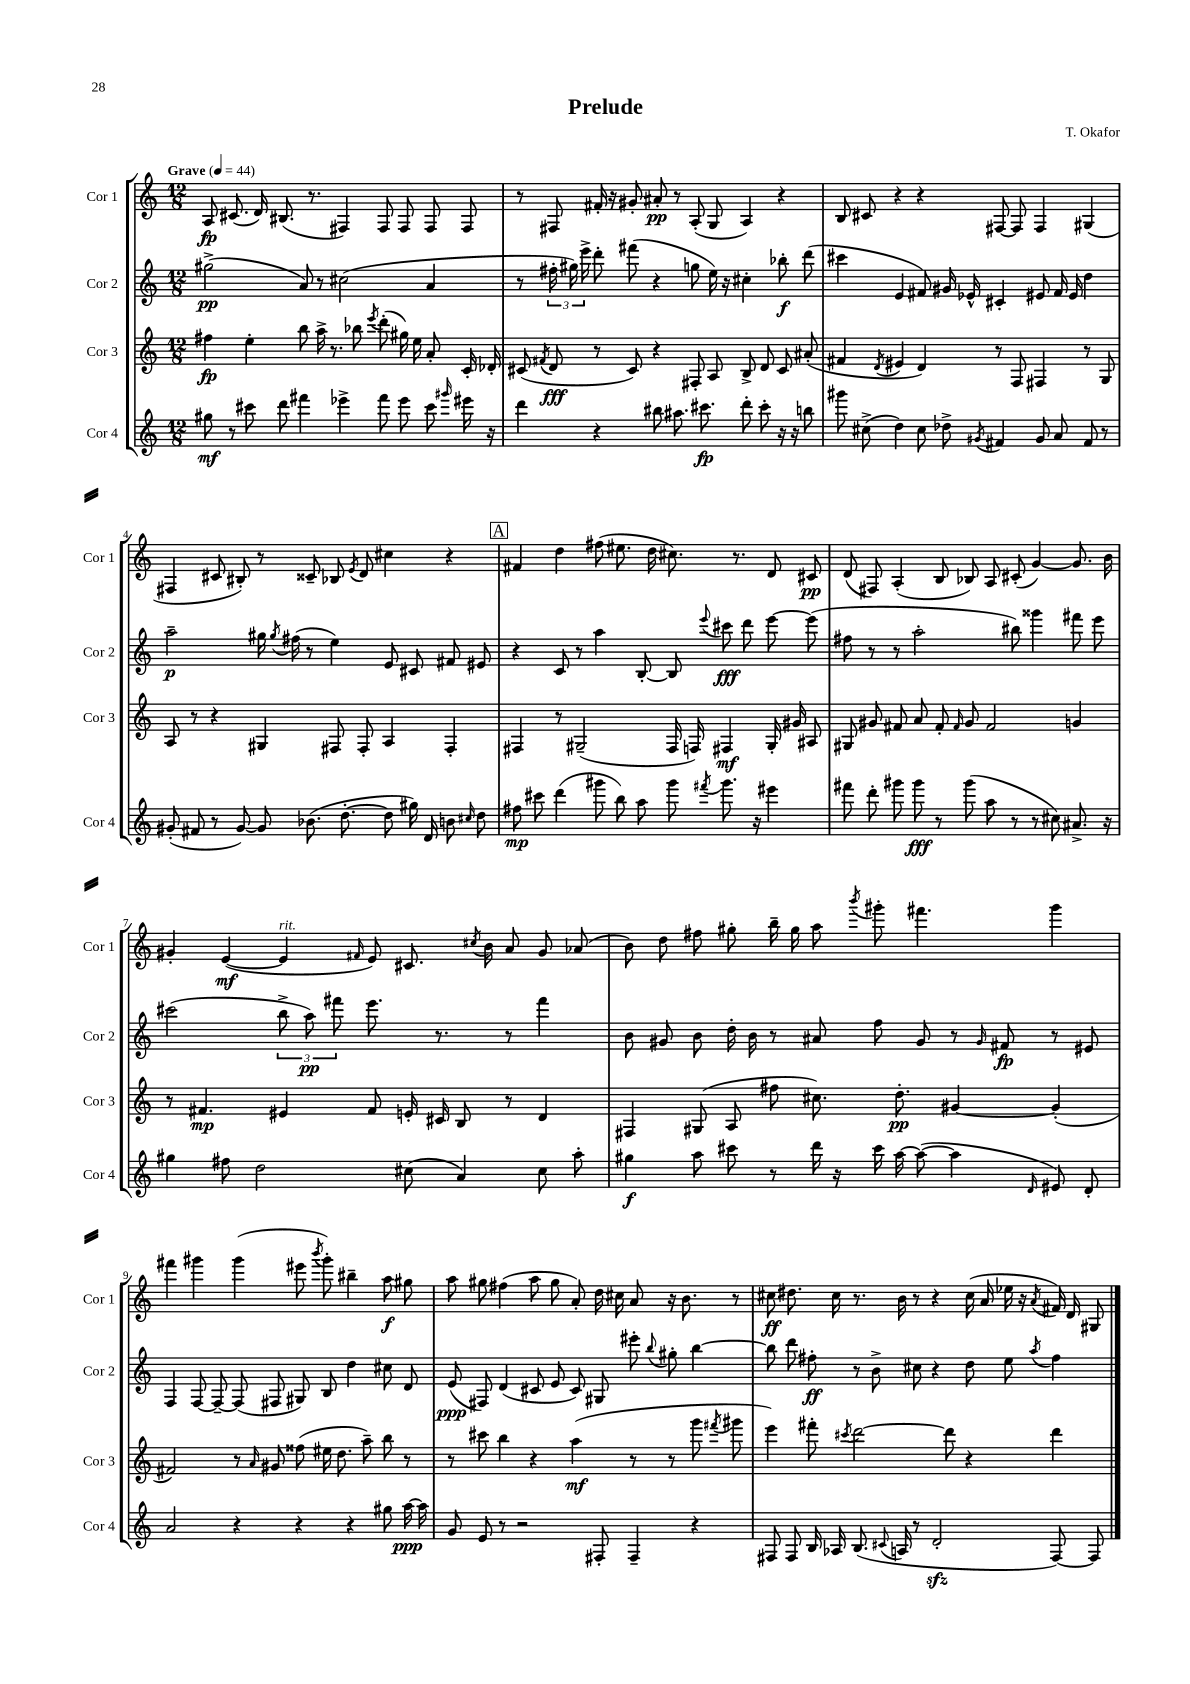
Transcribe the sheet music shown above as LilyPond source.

\header { title = "Prelude" composer = "T. Okafor" }
<<
\new StaffGroup <<
\new Staff = "s0" \with { instrumentName = "Cor 1" shortInstrumentName = "Cor 1" } {
    \clef treble \key c \major \numericTimeSignature \time 12/8 \tempo "Grave" 4 = 44
    \autoBeamOff a8\fp cis'8.( d'16) bis8.( r8. fis4) fis8 fis8 fis8 fis8 |
    r8 fis8 fis'16-. r16 gis'8-. ais'8-.\pp r8 a8-.( g8 a4) r4 |
    b8 cis'8 r4 r4 fis8~ fis8 fis4 gis4( |
    fis4 cis'8 bis8-.) r8 cisis'8-- bes8 \acciaccatura { e'8 } d'8 cis''4 r4 |
    \mark \markup { \box "A" } fis'4 d''4 fis''8( eis''8. d''16 cis''8.) r8. d'8 cis'8\pp |
    d'8( fis8) a4-.( b8 bes8) a8 cis'8-.( g'4~) g'8. b'16 |
    gis'4-. e'4~\mf( e'4^\markup { \italic "rit." } \grace { fis'16 } e'8) cis'8. \acciaccatura { cis''8 } b'16 a'8 gis'8 aes'8( |
    b'8) d''8 fis''8 gis''8-. b''16-- gis''16 a''8 \acciaccatura { b'''8 } gis'''8-. fis'''4. gis'''4 |
    fis'''4 gis'''4 gis'''4( eis'''8 \acciaccatura { b'''8 } gis'''8-.) bis''4-- a''8\f gis''8 |
    a''8 gis''8 fis''4( a''8 gis''8 a'8-.) d''16 cis''16 a'8 r16 b'8. r8 |
    cis''8\ff dis''8. cis''16 r8. b'16 r8 r4 cis''16( a'16 ees''16 r16 \acciaccatura { a'8 } fis'16) d'16 gis8 \bar "|." |
}
\new Staff = "s1" \with { instrumentName = "Cor 2" shortInstrumentName = "Cor 2" } {
    \clef treble \key c \major \numericTimeSignature \time 12/8
    \autoBeamOff gis''2->\pp( a'8) r8 cis''2( a'4 |
    r8 \tuplet 3/2 { fis''16-. gis''16) e'''16-> } d'''8-. fis'''8( r4 g''8 e''16) r16 cis''4-. bes''8-.\f d'''8( |
    cis'''4 e'4 fis'8) gis'16 ees'16-^ cis'4-. eis'8 fis'16 eis'16 d''4 |
    a''2--\p gis''16 \acciaccatura { gis''8 } fis''16( r8 e''4) e'8 cis'8 fis'8 eis'8 |
    \mark \markup { \box "A" } r4 c'8 r8 a''4 b8~-. b8 \appoggiatura { e'''8 } cis'''8\fff d'''8 e'''8~ e'''8( |
    fis''8 r8 r8 a''2-. bis''8) gisis'''4 fis'''8 e'''8 |
    cis'''2( \tuplet 3/2 { b''8-> a''8\pp) fis'''8 } e'''8. r8. r8 fis'''4 |
    b'8 gis'8 b'8 d''16-. b'16 r8 ais'8 f''8 gis'8 r8 \grace { gis'16 } fis'8\fp r8 eis'8 |
    f4 f8~ f8~-- f8( fis8 gis8) b8 d''4 cis''8 d'8 |
    e'8\ppp( fis8) d'4( cis'8 e'8 cis'8) gis8 eis'''8-. \appoggiatura { b''8 } gis''8-. b''4~ |
    b''8 d'''8 fis''8-.\ff r8 b'8-> cis''8 r4 d''8 e''8 \acciaccatura { a''8 } fis''4 \bar "|." |
}
\new Staff = "s2" \with { instrumentName = "Cor 3" shortInstrumentName = "Cor 3" } {
    \clef treble \key c \major \numericTimeSignature \time 12/8
    \autoBeamOff fis''4\fp e''4-. b''8 a''16-> r8. bes''8 \acciaccatura { e'''8 } d'''8-.( gis''16) e''16 a'8-. c'16-. des'16-. |
    cis'8( \acciaccatura { fis'8 } d'8\fff r8 cis'8) r4 fis8-. a8 b8-> d'8 cis'8 ais'8-.( |
    fis'4 \acciaccatura { d'8 } eis'4 d'4) r8 f8 fis4 r8 g8 |
    a8 r8 r4 gis4 fis8 fis8-. a4 fis4-. |
    \mark \markup { \box "A" } fis4 r8 gis2--( fis16 f16) fis4\mf gis16-. gis'16 ais8 |
    gis8 gis'8 fis'8 a'8 fis'8-. \grace { fis'16 } gis'8 fis'2 g'4 |
    r8 fis'4.\mp eis'4 fis'8 e'16-. cis'16 b8 r8 d'4 |
    fis4 gis8( a8 fis''8 cis''8.) d''8.-.\pp gis'4~ gis'4-.( |
    fis'2) r8 \grace { a'16 } gis'8 fisis''8( eis''16 d''8. a''8--) b''8 r8 |
    r8 cis'''8 b''4 r4 a''4\mf( r8 r8 g'''8 \acciaccatura { fis'''8 } gis'''8 |
    e'''4) fis'''8-. \acciaccatura { cis'''8 } d'''2~ d'''8 r4 d'''4 \bar "|." |
}
\new Staff = "s3" \with { instrumentName = "Cor 4" shortInstrumentName = "Cor 4" } {
    \clef treble \key c \major \numericTimeSignature \time 12/8
    \autoBeamOff gis''8\mf r8 cis'''8 d'''8 fis'''4 ees'''4-> fis'''8 ees'''8 cis'''8 \grace { gis'''16 } eis'''16 r16 |
    d'''4 r4 bis''8 ais''8. cis'''8.\fp d'''8-. cis'''8-. r16 r16 b''8 |
    gis'''8 cis''8->( d''4) cis''8 des''8-> \acciaccatura { gis'8 } fis'4 gis'8 a'8 fis'8 r8 |
    gis'8-.( fis'8 r8 gis'8~) gis'8 bes'8.( d''8.~-. d''8 gis''16) d'16 b'8 \grace { cis''16 } d''8 |
    \mark \markup { \box "A" } fis''8\mp cis'''8 d'''4( gis'''8 b''8) a''8 gis'''8 \acciaccatura { fis'''8 } gis'''8. r16 eis'''4 |
    fis'''8 d'''8-. gis'''8 gis'''8\fff r8 gis'''8( a''8 r8 r8 cis''8) ais'8.-> r16 |
    gis''4 fis''8 d''2 cis''8( a'4) cis''8 a''8-. |
    gis''4\f a''8 cis'''8 r8 d'''16 r16 cis'''16 a''16~ a''8~( a''4 \grace { d'16 } eis'8) d'8-. |
    a'2 r4 r4 r4 gis''8 a''16~\ppp a''16 |
    g'8 e'8 r8 r2 fis8-. fis4-- r4 |
    fis8 fis8 b16 aes16 b8.( \appoggiatura { cis'8 } a16 r8 d'2-.\sfz fis8~) fis8 \bar "|." |
}
>>
>>
